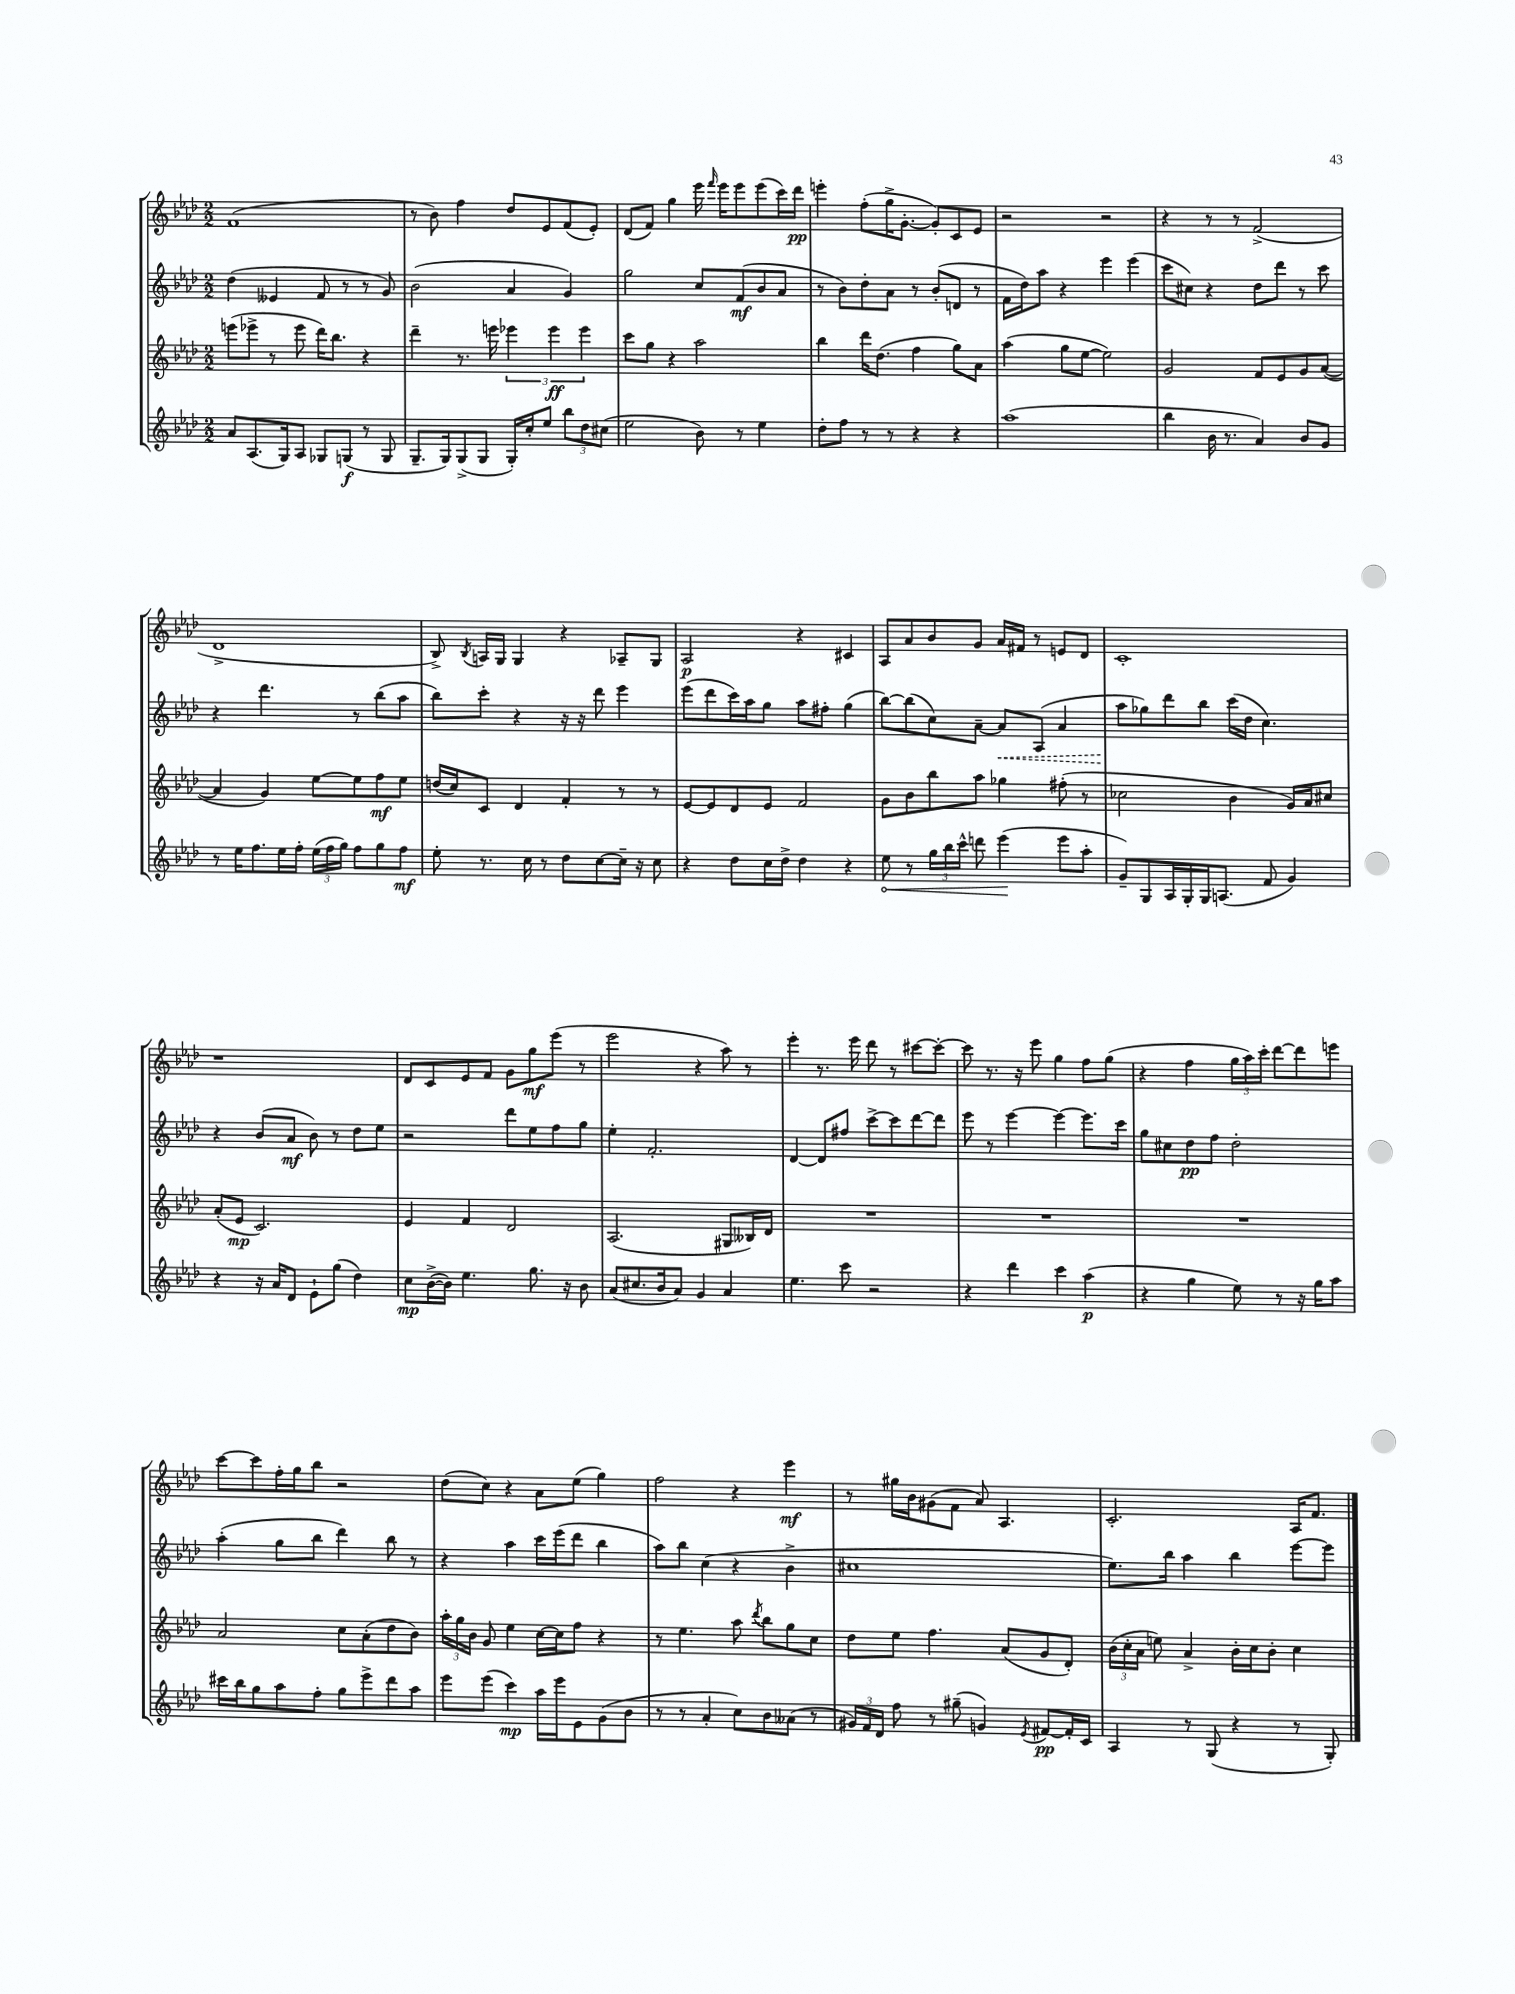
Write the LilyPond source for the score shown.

<<
\new StaffGroup <<
\new Staff = "s0" {
    \clef treble \key aes \major \numericTimeSignature \time 2/2
    \autoBeamOff f'1( |
    r8 bes'8) f''4 des''8[ ees'8 f'8( ees'8]-.) |
    des'8[( f'8]) g''4 ees'''16 \grace { f'''16 } ees'''16[ ees'''8 ees'''8( c'''16) des'''16]\pp |
    e'''4-. f''8[-.( g''16-> g'8.]~-. g'8[-.) c'8 ees'8] |
    r2 r2 |
    r4 r8 r8 f'2->( |
    des'1-> |
    bes8->) \acciaccatura { bes8 } a16[ g16] g4 r4 aes8[-- g8] |
    aes2\p r4 cis'4 |
    aes8[ aes'8 bes'8 g'8] aes'16[ fis'16] r8 e'8[ des'8] |
    c'1-. |
    r1 |
    des'8[ c'8 ees'8 f'8] g'8[ g''8\mf ees'''8]( r8 |
    ees'''2 r4 aes''8) r8 |
    ees'''4-. r8. ees'''16 des'''8 r8 cis'''8[~ cis'''8]~-. |
    cis'''8 r8. r16 ees'''8 g''4 f''8[ g''8]( |
    r4 f''4 \tuplet 3/2 { g''16[ aes''16) c'''16]-. } des'''8[~ des'''8 e'''8] |
    c'''8[~ c'''8 f''16-. g''16 bes''8] r2 |
    des''8[( c''8]) r4 aes'8[ ees''8]( g''4) |
    f''2 r4 ees'''4\mf |
    r8 gis''16[ bes'16 gis'8( f'8] aes'8) aes4. |
    c'2.-. aes16[ f'8.] \bar "|." |
}
\new Staff = "s1" {
    \clef treble \key aes \major \numericTimeSignature \time 2/2
    \autoBeamOff des''4( eeses'4 f'8 r8 r8 g'8) |
    bes'2( aes'4 g'4) |
    g''2 c''8[ f'8\mf( bes'8 aes'8] |
    r8 bes'8[) des''8-. aes'8] r8 bes'8[-.( d'8] r8 |
    f'16[ des''16) aes''8] r4 ees'''4 ees'''4( |
    c'''8[ cis''8]) r4 des''8[ des'''8] r8 c'''8 |
    r4 des'''4. r8 bes''8[( aes''8] |
    bes''8[) c'''8]-. r4 r16 r16 des'''8 ees'''4 |
    ees'''8[( des'''8 c'''16) aes''16 g''8] aes''8[ fis''8]-. g''4( |
    bes''8[~) bes''8( c''8) aes'8]~-- \once \override Hairpin.style = #'dashed-line aes'8[\< aes8]( aes'4 |
    aes''8[\! ges''8) des'''8 bes''8] c'''16[( des''16] c''4.) |
    r4 bes'8[( aes'8]\mf bes'8) r8 des''8[ ees''8] |
    r2 des'''8[ ees''8 f''8 g''8] |
    ees''4-. f'2.-. |
    des'4~ des'8[ fis''8] c'''8[~-> c'''8 des'''8~ des'''8] |
    ees'''8 r8 ees'''4~ ees'''4~ ees'''8.[ c'''16] |
    g''8[ cis''8 des''8\pp f''8] des''2-. |
    aes''4-.( g''8[ bes''8] des'''4) bes''8 r8 |
    r4 aes''4 c'''16[ ees'''16( des'''8] bes''4 |
    aes''8[) bes''8] c''4( r4 bes'4-> |
    cis''1 |
    ees''8.[) bes''16] aes''4 bes''4 ees'''8[~ ees'''8] \bar "|." |
}
\new Staff = "s2" {
    \clef treble \key aes \major \numericTimeSignature \time 2/2
    \autoBeamOff e'''8[( ees'''8]-> r8 ees'''8 des'''16[) bes''8.] r4 |
    des'''4-- r8. e'''16 \tuplet 3/2 { ees'''4 ees'''4\ff ees'''4 } |
    c'''8[ g''8] r4 aes''2 |
    bes''4 des'''16[ des''8.]( f''4 g''8[) aes'8] |
    aes''4( g''8[ ees''8]~ ees''2) |
    g'2 f'8[ ees'8 g'8 aes'8]~( |
    aes'4 g'4) ees''8[~ ees''8 f''8\mf ees''8] |
    d''16[( c''16) c'8] des'4 f'4-. r8 r8 |
    ees'8[~ ees'8 des'8 ees'8] f'2 |
    g'8[ bes'8 bes''8 aes''8] ges''4 fis''8-.( r8 |
    ces''2 bes'4 g'16[) aes'16 cis''8] |
    aes'8[-.( ees'8]\mp c'2.) |
    ees'4 f'4 des'2 |
    aes2.( gis8[ beses16) des'16] |
    R1 |
    R1 |
    R1 |
    aes'2 c''8[ aes'8-.( des''8 bes'8]) |
    \tuplet 3/2 { aes''16[-. g''16 bes'16] } g'8 ees''4 c''16[~ c''16 f''8] r4 |
    r8 ees''4. aes''8 \acciaccatura { des'''8 } bes''8[ g''8 c''8] |
    des''8[ ees''8] f''4. aes'8[( g'8 des'8]-.) |
    \tuplet 3/2 { bes'16[( c''16-. aes'16] } e''8) aes'4-> bes'16[-. c''16 bes'8]-. c''4 \bar "|." |
}
\new Staff = "s3" {
    \clef treble \key aes \major \numericTimeSignature \time 2/2
    \autoBeamOff aes'8[ aes8.( g16) aes8] ges8[ g8]\f( r8 g8 |
    g8.[-- g16) g8->( g8] g16[-.) c''16-. ees''8] \tuplet 3/2 { bes''8[ des''8 cis''8]( } |
    ees''2 bes'8) r8 ees''4 |
    des''8[-. f''8] r8 r8 r4 r4 |
    aes''1( |
    bes''4 bes'16 r8. aes'4) bes'8[ g'8] |
    r8 ees''16[ f''8. ees''16 f''16]-. \tuplet 3/2 { ees''16[( f''16 g''16]) } f''8[ g''8 f''8]\mf |
    ees''8-. r8. c''16 r8 des''8[ c''8~ c''16]-- r16 c''8 |
    r4 des''8[ c''16 des''16]-> des''4 r4 |
    \once \override Hairpin.circled-tip = ##t ees''8\< r8 \tuplet 3/2 { g''16[ bes''16 c'''16]-^ } d'''8 ees'''4\!( ees'''8[ aes''8]-. |
    g'8[--) g8 aes16 g16-. g16 a8.]( f'8 g'4) |
    r4 r16 aes'16[ des'8] ees'8[-! g''8]( des''4) |
    c''8[\mp bes'16~->( bes'16]) ees''4. g''8. r16 bes'8 |
    aes'8[( cis''8. bes'16 aes'8]) g'4 aes'4 |
    ees''4. c'''8 r2 |
    r4 des'''4 c'''4 aes''4\p( |
    r4 g''4 ees''8) r8 r16 g''16[ aes''8] |
    cis'''16[ bes''16 g''8 aes''8 f''8]-. g''8[ ees'''8-> des'''8 aes''8] |
    ees'''8[ ees'''8]( c'''4\mp) aes''16[ ees'''16 ees'8 g'8( bes'8] |
    r8 r8 aes'4-. c''8[) bes'8 aeses'8]( r8 |
    \tuplet 3/2 { gis'16[) f'16 des'16] } f''8 r8 gis''8--( g'4) \acciaccatura { ees'8 } fis'8[~\pp fis'16-. c'16] |
    aes4 r8 g8( r4 r8 g8-.) \bar "|." |
}
>>
>>
\layout { \context { \Score \remove "Bar_number_engraver" } }
